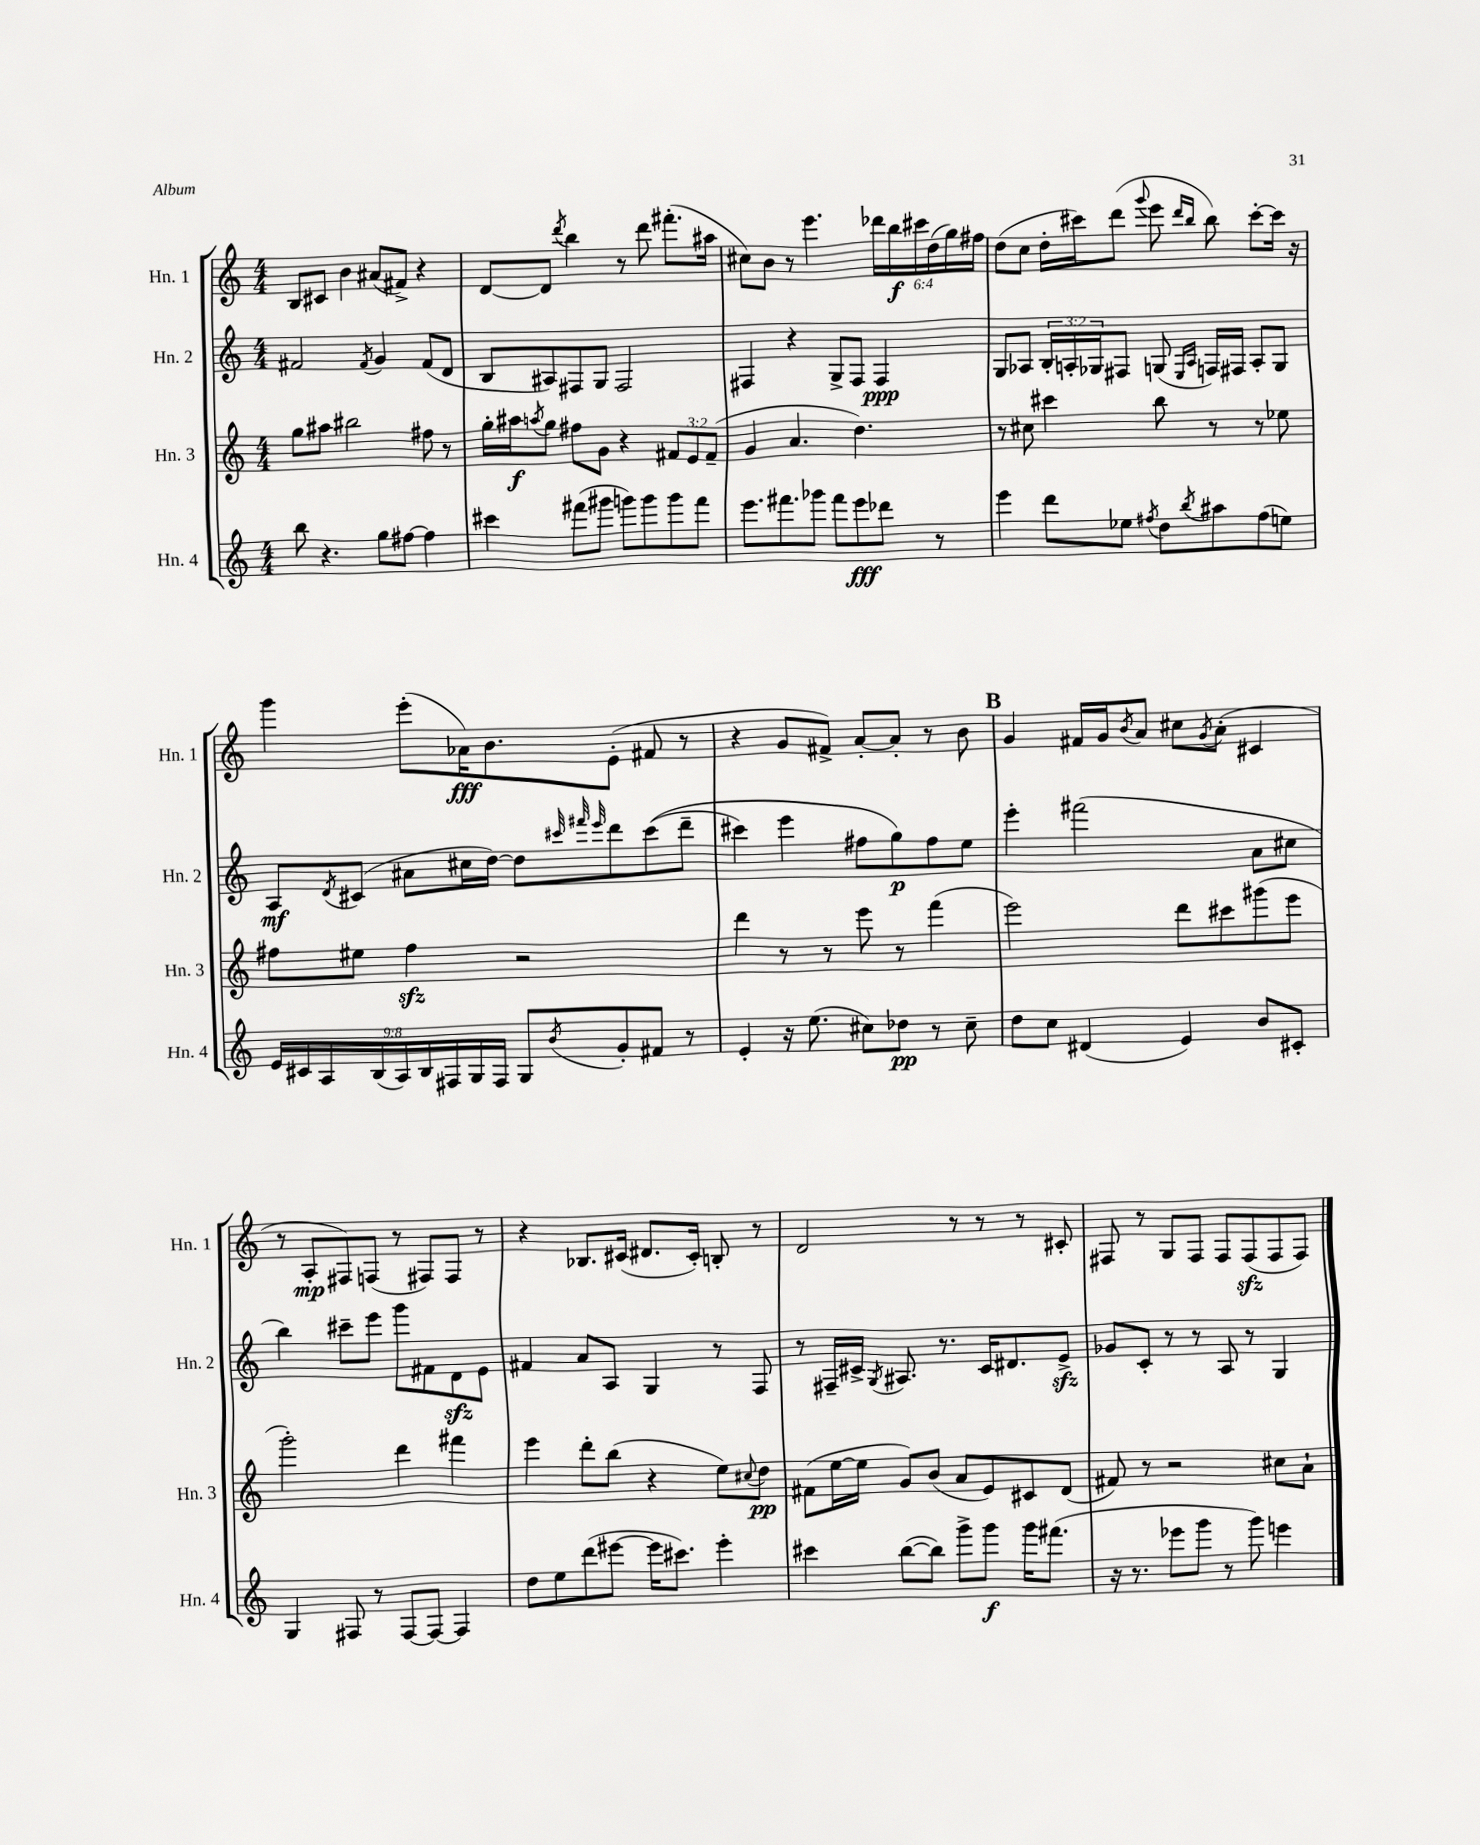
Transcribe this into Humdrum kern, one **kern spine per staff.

**kern	**kern	**kern	**kern
*staff4	*staff3	*staff2	*staff1
*clefG2	*clefG2	*clefG2	*clefG2
*k[]	*k[]	*k[]	*k[]
*M4/4	*M4/4	*M4/4	*M4/4
8bb	8gg	2f#	8B
4.r	8aa#	.	8c#
.	2bb#	.	4b
.	.	8qf#	.
8gg	.	4g	(8a#
[8ff#	.	.	8f#^)
4ff#]	8ff#	(8f#	4r
.	8r	8d	.
=	=	=	=
4ccc#	16gg'	8B	[8d
.	16aa#	.	.
.	8qaa	.	.
.	8gg	8A#)	8d]
.	.	.	8qddd
(8fff#	8ff#	8F#	4bb
8ggg#	8g	8G	.
8ggg)	4r	2F#	8r
8ggg	.	.	8ddd
8ggg	12f#	.	(8.fff#'
.	12e	.	.
8fff#	.	.	.
.	(12f#~	.	.
.	.	.	16aa#
=	=	=	=
8.eee	4g	4F#	8cc#)
.	.	.	8b
8.fff#	.	.	.
.	4.a	4r	8r
8ggg-	.	.	4.eee
8fff#	.	8G^	.
8eee	4.dd)	8F#	.
8ddd-	.	4F#	24ddd-
.	.	.	24bb
.	.	.	24ccc#
8r	.	.	(24dd
.	.	.	24gg)
.	.	.	24ff#
=	=	=	=
4eee	8r	8G	(8dd
.	8cc#	8A-	8cc
8ddd	4ccc#	24B'	16dd'
.	.	24A'	.
.	.	.	16ccc#)
.	.	24G-	.
8ee-	.	8F#	(8ddd
8qff#	.	.	8qqggg
8dd	8bb	(8G	8eee
.	.	16qqE	16qqddd
8qbb	.	16qqA	16qqbb
8aa#	8r	16F)	8bb)
.	.	16F#	.
(8ff#	8r	8A'	[8ccc#'
8ee)	8ee-	8G	16ccc#]
.	.	.	16r
=	=	=	=
18e	8ff#	8A	4ggg
18c#	.	.	.
18A	.	.	.
.	.	8qd	.
.	8ee#	(8c#	.
(18B	.	.	.
18A)	.	.	.
.	4ff#	8a#	(8eee'
18B	.	.	.
18F#	.	.	.
.	.	16cc#	16a-)
18G	.	.	.
.	.	[16dd)	8.b
18F#	.	.	.
8G	2r	8dd]	.
.	.	32qqccc#	.
.	.	32qqfff#	.
8qb	.	32qqeee	.
8g'	.	8ddd	(8e'
8f#	.	&((8ccc#	8f#
8r	.	8ddd~	8r
=	=	=	=
4e'	4ddd	4ccc#)	4r
16r	8r	4eee	8g
(8.ee	.	.	.
.	8r	.	8f#^)
8cc#)	8eee	8ff#	[8a'
8dd-	8r	8gg&)	8a']
8r	(4fff	8ff#	8r
8cc#~	.	8ee	8b
=	=	=	=
8dd	2eee)	4eee'	4g
8cc	.	.	.
(4d#	.	(2fff#	16f#
.	.	.	16g
.	.	.	8qb
.	.	.	8a
4e)	8ddd	.	8cc#
.	.	.	8qg
.	8ccc#	.	(8a'
8b	(8ggg#	8a	4c#
8c#'	8eee	8cc#	.
=	=	=	=
4G	2ggg')	4bb)	8r
.	.	.	8A'
8F#	.	8ccc#~	8F#)
8r	.	8eee	(8F
[8F#	4ddd	8ggg	8r
8F#_	.	8f#	8F#)
4F#]	4fff#	8d	8F#
.	.	8e	8r
=	=	=	=
8dd	4eee	4f#	4r
8ee	.	.	.
(8ddd	8ddd'	8a	8.B-
[8eee#	(8bb	8A	.
.	.	.	(16c#
16eee#]	4r	4G	8.d#
8.ccc#)	.	.	.
.	.	.	16c#')
4eee#'	8ee)	8r	8B'
.	8qqcc#	.	.
.	8dd	8F	8r
=	=	=	=
4ccc#	(8f#	8r	2d
.	[16ee	16F#~	.
.	16ee]	16c#^	.
.	.	8qG	.
([8bb	8g)	8.A#	.
8bb])	(8b	.	.
.	.	8.r	.
8ggg^	8a	.	8r
8ggg	8e)	16c#	8r
.	.	8.d#	.
16ggg	8c#	.	8r
(8.fff#	.	.	.
.	(8d	8e^	8c#'
=	=	=	=
16r	8f#)	8g-	8F#
8.r	.	.	.
.	8r	8c'	8r
8eee-	2r	8r	8G
8ggg	.	8r	8F#
8r	.	8A	8F#
8ggg)	.	8r	(8F#
4eee	8cc#	4G	8F#
.	8a`	.	8F#)
==	==	==	==
*-	*-	*-	*-
